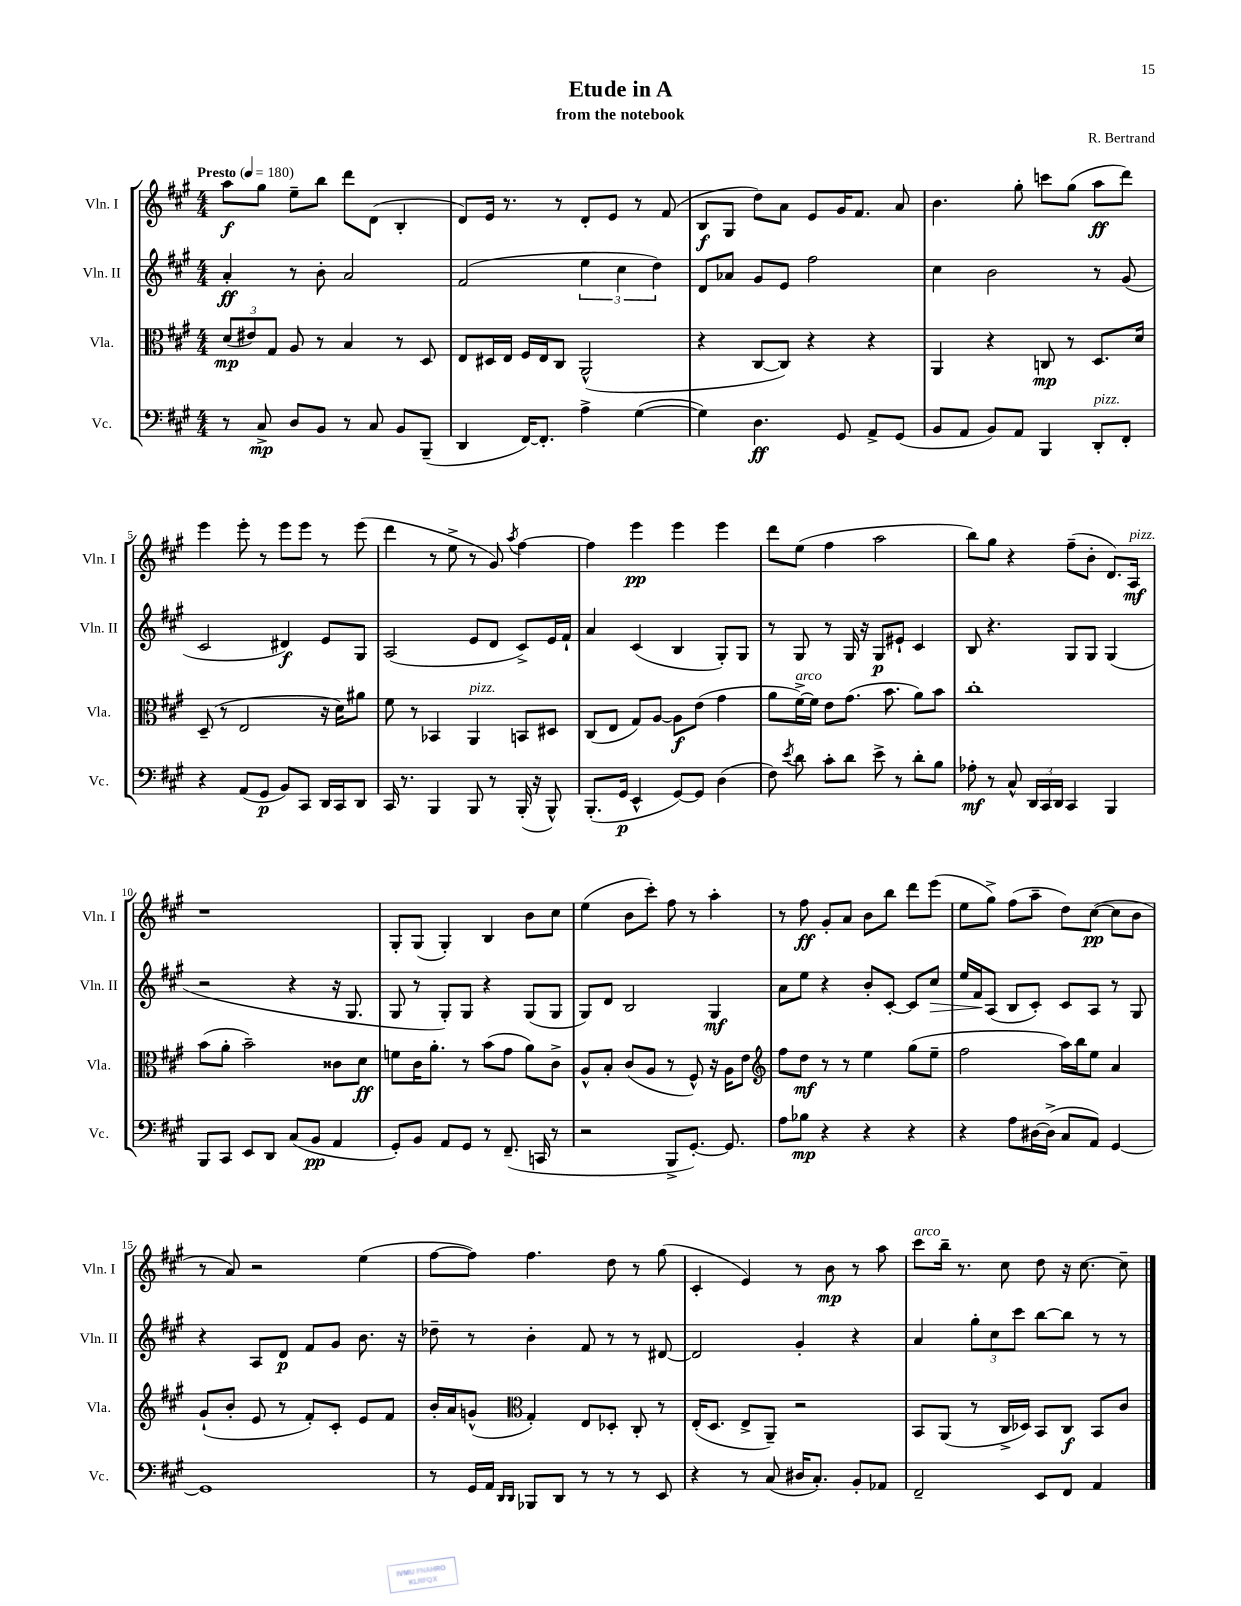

**kern	**kern	**kern	**kern
*staff4	*staff3	*staff2	*staff1
*clefF4	*clefC3	*clefG2	*clefG2
*k[f#c#g#]	*k[f#c#g#]	*k[f#c#g#]	*k[f#c#g#]
*M4/4	*M4/4	*M4/4	*M4/4
*MM180	*MM180	*MM180	*MM180
8r	(12d	4a'	8aa
.	12e#)	.	.
8C#^	.	.	8gg#
.	12G#	.	.
8D	8A	8r	8ee~
8BB	8r	8b'	8bb
8r	4B	2a	8ddd
8C#	.	.	(8d
8BB	8r	.	4B'
(8BBB~	8D	.	.
=	=	=	=
4DD	8E	(2f#	8d)
.	16D#	.	16e
.	16E	.	8.r
[16FF#)	16F#	.	.
8.FF#']	16E	.	.
.	8C#	.	8r
4A^	(2AA^^	6ee	8d'
.	.	.	8e
.	.	6cc#	.
([4G#	.	.	8r
.	.	6dd)	.
.	.	.	(8f#
=	=	=	=
4G#])	4r	8d	8B
.	.	8a-	8G#
4.D	[8C#	8g#	8dd)
.	8C#])	8e	8a
.	4r	2ff#	8e
8GG#	.	.	16g#
.	.	.	8.f#
8AA^	4r	.	.
(8GG#	.	.	8a
=	=	=	=
8BB	4AA	4cc#	4.b
8AA	.	.	.
8BB)	4r	2b	.
8AA	.	.	8gg#'
4BBB	8C	.	8ccc
.	8r	.	(8gg#
8DD'	8.D	8r	8aa
8FF#'	.	(8g#	8ddd)
.	16d	.	.
=	=	=	=
4r	(8D~	2c#	4eee
.	8r	.	.
(8AA	2E	.	8eee'
8GG#	.	.	8r
8BB)	.	4d#)	8eee
8CC#	.	.	8eee
16DD	16r	8e	8r
16CC#	16d)	.	.
8DD	8a#	8G#	(8eee
=	=	=	=
16CC#	8f#	(2A	4ddd
8.r	.	.	.
.	8r	.	.
4BBB	4BB-	.	8r
.	.	.	8ee^
8BBB	4AA	8e	8r
8r	.	8d	8g#)
.	.	.	8qaa
(16BBB'	8BB	8c#^)	[4ff#
16r	.	.	.
8BBB^^)	8D#	16e	.
.	.	16f#`	.
=	=	=	=
(8.BBB'	(8C#	4a	4ff#]
.	8E	.	.
16GG#	.	.	.
4EE^^	8G#)	(4c#	4eee
.	[8A	.	.
[8GG#)	8A]	4B	4eee
8GG#]	(8e	.	.
(4D	4g#	8G#')	4eee
.	.	8G#	.
=	=	=	=
8F#)	8a	8r	8ddd
8qe	.	.	.
8d	[16f#^)	8G#	(8ee
.	16f#]	.	.
8c#'	8e	8r	4ff#
8d	(8.g#	16G#	.
.	.	16r	.
8e^	.	8G#	2aa
.	8.b	.	.
8r	.	8e#`	.
8d'	8a)	4c#	.
8B	8b	.	.
=	=	=	=
8A-'	1cc#'	8B	8bb)
8r	.	4.r	8gg#
8C#^^	.	.	4r
24DD	.	.	.
24CC#	.	.	.
24DD	.	.	.
4CC#	.	8G#	(8ff#~
.	.	8G#	8b'
4BBB	.	(4G#	8.d)
.	.	.	16A
=	=	=	=
8BBB	(8b	2r	1r
8CC#	8a'	.	.
8EE	2b~)	.	.
8DD	.	.	.
(8C#	.	4r	.
8BB	.	.	.
4AA	8c##	16r	.
.	.	8.G#	.
.	8d	.	.
=	=	=	=
8GG#')	8f	8G#	8G#'
8BB	16c#	8r	(8G#
.	8.a'	.	.
8AA	.	8G#')	4G#')
8GG#	8r	8G#	.
8r	(8b	4r	4B
(8.FF#~	8g#	.	.
.	8a)	(8G#	8b
16CC	.	.	.
8r	8c#^	8G#	8cc#
=	=	=	=
2r	8A^^	8G#)	(4ee
.	8B'	8d	.
.	(8c#	2B	8b
.	8A	.	8ccc#')
8BBB^	8r	.	8ff#
[8.GG#')	8F#^^)	.	8r
.	16r	4G#	4aa'
8.GG#]	16A	.	.
.	8e	.	.
=	=	=	=
*	*clefG2	*	*
8A	8ff#	8a	8r
8B-	8dd	8ee	8ff#
4r	8r	4r	8g#'
.	8r	.	8a
4r	4ee	8b'	8b
.	.	[8c#'	8bb
4r	(8gg#	8c#]	8ddd
.	8ee~	8cc#	(8eee
=	=	=	=
4r	2ff#	16ee	8ee
.	.	16f#	.
.	.	(8A	8gg#^)
8A	.	8B	(8ff#
[16D#	.	8c#')	8aa~
(16D#^]	.	.	.
8C#	16aa)	8c#	8dd)
.	16bb	.	.
8AA)	8ee	8A	([8cc#
[4GG#	4a	8r	8cc#]
.	.	8G#	8b
=	=	=	=
1GG#]	(8g#`	4r	8r
.	8b'	.	8a)
.	8e	8A	2r
.	8r	8d	.
.	8f#')	8f#	.
.	8c#'	8g#	.
.	8e	8.b	(4ee
.	8f#	.	.
.	.	16r	.
=	=	=	=
8r	16b'	8dd-~	[8ff#
.	16a	.	.
16GG#	(8g^^	8r	8ff#])
16AA	.	.	.
*	*clefC3	*	*
16qqDD	.	.	.
16qqDD	.	.	.
8BBB-	4G#')	4b'	4.ff#
8DD	.	.	.
8r	8E	8f#	.
8r	8D-'	8r	8dd
8r	8C#'	8r	8r
8EE	8r	[8d#	(8gg#
=	=	=	=
4r	(16E'	2d#]	4c#'
.	8.D	.	.
8r	8E^	.	4e)
(8C#	8AA~)	.	.
16D#	2r	4g#'	8r
8.C#')	.	.	.
.	.	.	8b
8BB'	.	4r	8r
8AA-	.	.	8aa
=	=	=	=
2FF#~	8BB	4a	8ccc#
.	(8AA	.	16bb~
.	.	.	8.r
.	8r	12gg#'	.
.	.	12cc#	.
.	16C#^	.	8cc#
.	.	12ccc#	.
.	16D-)	.	.
8EE	8BB	[8bb	8dd
8FF#	8C#	8bb]	16r
.	.	.	[8.cc#
4AA	8BB	8r	.
.	8c#	8r	8cc#~]
==	==	==	==
*-	*-	*-	*-
